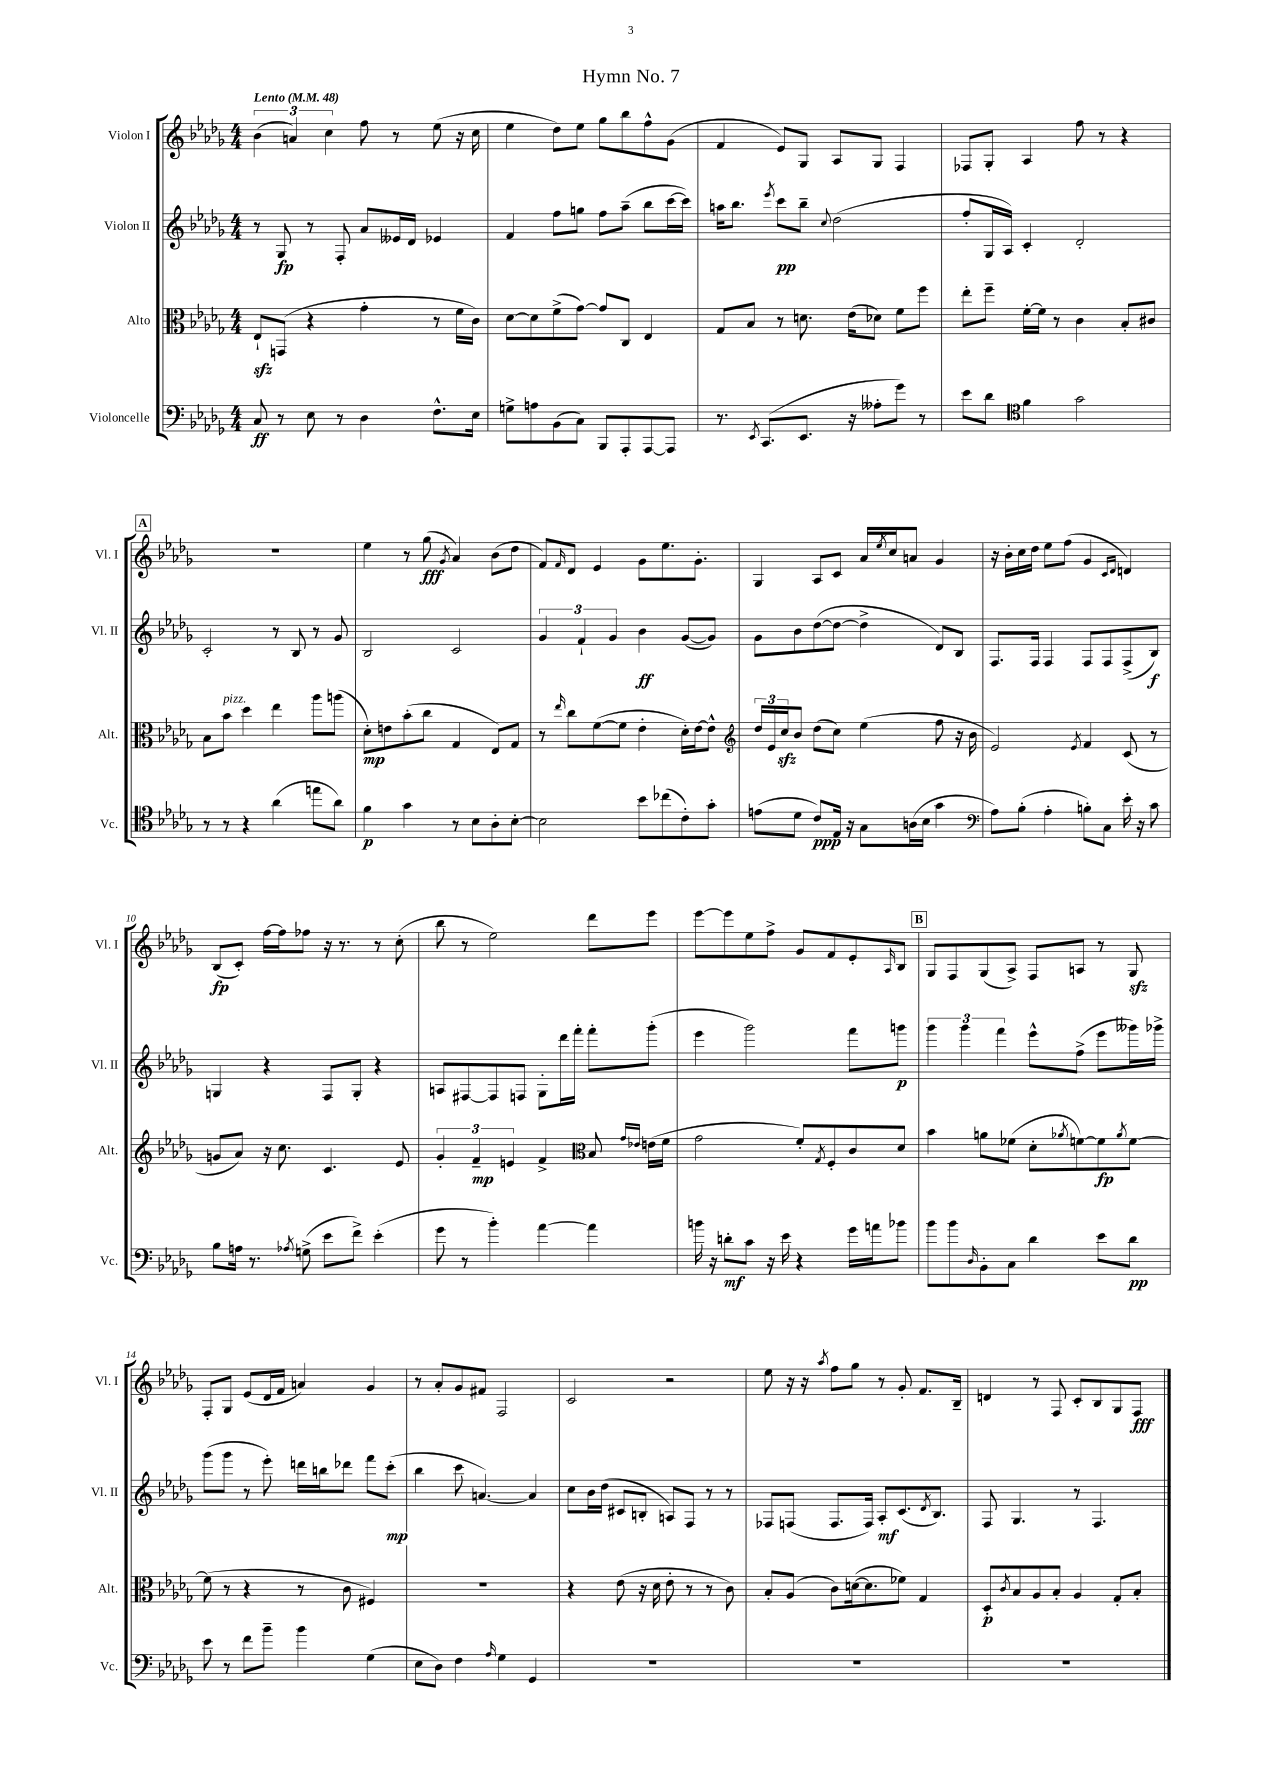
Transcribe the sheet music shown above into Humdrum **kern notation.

**kern	**dynam	**kern	**dynam	**kern	**dynam	**kern	**dynam
*part4	*part4	*part3	*part3	*part2	*part2	*part1	*part1
*staff4	*staff4	*staff3	*staff3	*staff2	*staff2	*staff1	*staff1
*I"Violoncelle	*	*I"Alto	*	*I"Violon II	*	*I"Violon I	*
*I'Vc.	*	*I'Alt.	*	*I'Vl. II	*	*I'Vl. I	*
*clefF4	*	*clefC3	*	*clefG2	*	*clefG2	*
*k[b-e-a-d-g-]	*	*k[b-e-a-d-g-]	*	*k[b-e-a-d-g-]	*	*k[b-e-a-d-g-]	*
*M4/4	*	*M4/4	*	*M4/4	*	*M4/4	*
*MM48	*	*MM48	*	*MM48	*	*MM48	*
=1	=1	=1	=1	=1	=1	=1	=1
!	!	!	!	!	!	!LO:TX:a:B:t=Lento	!
8C/	ff	8E-zz`/L	.	8r	.	(6b-\	.
8r	.	(8GGn/J	.	8G-/	fp	.	.
.	.	.	.	.	.	6an/)	.
8E-\	.	4r	.	8r	.	.	.
.	.	.	.	.	.	6cc\	.
8r	.	.	.	8F'/	.	.	.
4D-\	.	4g-'\	.	8a-/L	.	8ff\	.
.	.	.	.	16e--X/L	.	8r	.
.	.	.	.	16d-/JJ	.	.	.
8.F^^\L	.	8r	.	4e-X/	.	(8ee-\	.
.	.	16f\LL	.	.	.	16r	.
16E-\Jk	.	16c\JJ)	.	.	.	16cc\	.
=2	=2	=2	=2	=2	=2	=2	=2
8Gn^\L	.	[8d-\L	.	4f/	.	4ee-\	.
8An\	.	8d-\]	.	.	.	.	.
(8BB-\	.	(8f^\	.	8ff\L	.	8dd-\L)	.
8C\J)	.	[8g-\J)	.	8ggn\J	.	8ee-\J	.
8BBB-/L	.	8g-/L]	.	8ff\L	.	8gg-\L	.
8AAA-'/	.	8C/J	.	(8aa-~\J	.	8bb-\	.
[8AAA-/	.	4E-/	.	8bb-\L	.	8ff^^\	.
8AAA-/J]	.	.	.	[16ccc\L	.	(8g-\J	.
.	.	.	.	16ccc\JJ])	.	.	.
=3	=3	=3	=3	=3	=3	=3	=3
8.r	.	8G-/L	.	16aan\KL	.	4f/	.
.	.	.	.	8.bb-\J	.	.	.
.	.	8B-/J	.	.	.	.	.
8qEE-/	.	.	.	.	.	.	.
(8.CC/L	.	.	.	.	.	.	.
.	.	.	.	8qeee-/	.	.	.
.	.	8r	.	8ccc\L	pp	8e-/L)	.
8.EE-/J	.	8.dn\	.	8bb-~\J	.	8G-/J	.
.	.	.	.	8qqcc/	.	.	.
.	.	.	.	(2dd-\	.	8A-/L	.
16r	.	(16e-\KL	.	.	.	.	.
8A--X'\L	.	8d-X\J)	.	.	.	8G-/J	.
8g-\J)	.	8f\L	.	.	.	4F/	.
8r	.	8ff\J	.	.	.	.	.
=4	=4	=4	=4	=4	=4	=4	=4
8e-\L	.	8ee-'\L	.	8ff'/L	.	8F-X/L	.
8d-\J	.	8ff~\J	.	16G-/L	.	8G-'/J	.
.	.	.	.	16A-/JJ)	.	.	.
*clefC4	*	*	*	*	*	*	*
4f\	.	[16f'\LL	.	4c'/	.	4A-/	.
.	.	16f\JJ]	.	.	.	.	.
.	.	8r	.	.	.	.	.
2g-\	.	4c\	.	2d-'/	.	8ff\	.
.	.	.	.	.	.	8r	.
.	.	8B-'/L	.	.	.	4r	.
.	.	8c#X/J	.	.	.	.	.
!!LO:LB:g=z
!!LO:REH:place=s1:t=A
=5	=5	=5	=5	=5	=5	=5	=5
8r	.	8B-\L	.	2c'/	.	1r	.
!	!	!LO:TX:a:i:t=pizz.	!	!	!	!	!
8r	.	8b-\J	.	.	.	.	.
4r	.	4dd-\	.	.	.	.	.
(4a-\	.	4ee-\	.	8r	.	.	.
.	.	.	.	8B-/	.	.	.
8een\L	.	8aa-\L	.	8r	.	.	.
8a-\J)	.	(8aan\J	.	8g-/	.	.	.
=6	=6	=6	=6	=6	=6	=6	=6
4f\	p	8d-'\L)	mp	2B-/	.	4ee-\	.
.	.	8en\	.	.	.	.	.
4g-\	.	(8b-'\	.	.	.	8r	.
.	.	8cc\J	.	.	.	(8gg-\	fff
.	.	.	.	.	.	8qg-/	.
8r	.	4G-/	.	2c/	.	4a-/)	.
8B-\L	.	.	.	.	.	.	.
8A-'\	.	8E-/L)	.	.	.	(8b-\L	.
[8B-'\J	.	8G-/J	.	.	.	8dd-\J	.
=7	=7	=7	=7	=7	=7	=7	=7
2B-\]	.	8r	.	6g-/	.	8f/L)	.
.	.	16qqee-/	.	.	.	16qqf/	.
.	.	8cc\L	.	.	.	8d-/J	.
.	.	.	.	6f`/	.	.	.
.	.	([8f\	.	.	.	4e-/	.
.	.	.	.	6g-/	.	.	.
.	.	8f\J]	.	.	.	.	.
8b-\L	.	4e-'\	.	4b-\	ff	8g-\L	.
(8cc-X\	.	.	.	.	.	8.ee-\	.
8c'\)	.	16d-'\LL)	.	([8g-/L	.	.	.
.	.	[16e-\J	.	.	.	8.g-'\J	.
8g-'\J	.	8e-^^\J]	.	8g-/J])	.	.	.
=8	=8	=8	=8	=8	=8	=8	=8
*	*	*clefG2	*	*	*	*	*
(8en\L	.	24dd-/LL	.	8g-\L	.	4G-/	.
.	.	24e-/	.	.	.	.	.
.	.	24cczz/J	.	.	.	.	.
8d-\J	.	8b-/J	.	8b-\	.	.	.
8c/L)	ppp	(8dd-\L	.	([8dd-\	.	8A-/L	.
16E-/Jk	.	8cc\J)	.	8dd-\J_	.	8c/J	.
16r	.	.	.	.	.	.	.
8G-\L	.	(4ee-\	.	4dd-^\]	.	16a-/LL	.
.	.	.	.	.	.	8qee-/	.
.	.	.	.	.	.	16cc/J	.
(16An\L	.	.	.	.	.	8an/J	.
16B-\JJ	.	.	.	.	.	.	.
4g-\	.	8ff\	.	8d-/L)	.	4g-/	.
.	.	16r	.	8B-/J	.	.	.
.	.	16b-\	.	.	.	.	.
=9	=9	=9	=9	=9	=9	=9	=9
*clefF4	*	*	*	*	*	*	*
8A-\L)	.	2e-/)	.	8.F/L	.	16r	.
.	.	.	.	.	.	16b-'\LL	.
(8B-'\J	.	.	.	.	.	16cc\	.
.	.	.	.	16F/Jk	.	16dd-\JJ	.
4A-'\	.	.	.	4F/	.	8ee-\L	.
.	.	.	.	.	.	(8ff\J	.
.	.	8qe-/	.	.	.	.	.
8Bn'\L)	.	4f/	.	8F/L	.	4g-/	.
8C\J	.	.	.	8F/	.	.	.
.	.	.	.	.	.	16qqc/LL	.
.	.	.	.	.	.	16qqd-/JJ	.
16e-'\	.	(8c/	.	(8F^/	.	4dn/)	.
16r	.	.	.	.	.	.	.
8c\	.	8r	.	8B-/J)	f	.	.
!!LO:LB:g=z
=10	=10	=10	=10	=10	=10	=10	=10
8B-\L	.	8gn/L	.	4Gn/	.	(8B-/L	fp
16An\Jk	.	8a-/J)	.	.	.	8c'/J)	.
8.r	.	.	.	.	.	.	.
.	.	16r	.	4r	.	[16ff\LL	.
.	.	8.cc\	.	.	.	16ff\J]	.
8qA-X/	.	.	.	.	.	.	.
(8Gn^\	.	.	.	.	.	8ff-X\J	.
8e-\L	.	4.c/	.	8F/L	.	16r	.
.	.	.	.	.	.	8.r	.
8f^\J)	.	.	.	8G'/J	.	.	.
(4e-'\	.	.	.	4r	.	8r	.
.	.	8e-/	.	.	.	(8cc'\	.
=11	=11	=11	=11	=11	=11	=11	=11
8g-\	.	6g-'/	.	8An/L	.	8bb-\	.
8r	.	.	.	[8F#X/	.	8r	.
.	.	6f~/	mp	.	.	.	.
4b-'\)	.	.	.	8F#/]	.	2ee-\)	.
.	.	6en/	.	.	.	.	.
.	.	.	.	8Fn/J	.	.	.
[4a-\	.	4f^/	.	8G-'\L	.	.	.
.	.	.	.	16ddd-\L	.	.	.
.	.	.	.	16fff'\JJ	.	.	.
*	*	*clefC3	*	*	*	*	*
4a-\]	.	8B-/	.	8fff'\L	.	8ddd-\L	.
.	.	16qqg-/LL	.	.	.	.	.
.	.	16qqe-X/JJ	.	.	.	.	.
.	.	(16en\LL	.	(8ggg-'\J	.	8eee-\J	.
.	.	16f\JJ	.	.	.	.	.
=12	=12	=12	=12	=12	=12	=12	=12
16bn\	.	2g-\	.	4eee-\	.	[8eee-\L	.
16r	.	.	.	.	.	.	.
8dn'\L	mf	.	.	.	.	8eee-\]	.
8c\J	.	.	.	2ggg-\)	.	8ee-\	.
16r	.	.	.	.	.	8ff^\J	.
16e-\	.	.	.	.	.	.	.
4r	.	8f'/L)	.	.	.	8g-/L	.
.	.	8qG-/	.	.	.	.	.
.	.	8F'/	.	.	.	8f/	.
16g-\LL	.	8c/	.	8fff\L	.	8e-'/	.
16an\J	.	.	.	.	.	.	.
.	.	.	.	.	.	16qqA-/	.
8b-X\J	.	8d-/J	.	8gggn\J	p	8B-/J	.
!!LO:REH:place=s1:t=B
=13	=13	=13	=13	=13	=13	=13	=13
8b-\L	.	4b-\	.	6ggg-\	.	8G-/L	.
8b-\	.	.	.	.	.	8F/	.
.	.	.	.	6ggg-\	.	.	.
16qqD-/	.	.	.	.	.	.	.
8BB-'\	.	8an\L	.	.	.	(8G-/	.
.	.	.	.	6fff\	.	.	.
8C\J	.	(8f-X\J	.	.	.	8A-^/J)	.
4d-\	.	8d-'\L	.	8eee-^^\L	.	8F/L	.
.	.	8qa-X/	.	.	.	.	.
.	.	[8fn\)	.	(8ff^\J	.	8An/J	.
8e-\L	.	8f\]	fp	8eee-\L	.	8r	.
.	.	8qa-/	.	.	.	.	.
8d-\J	pp	[8f\J	.	16ggg--X\L)	.	8G-zz/	.
.	.	.	.	16ggg-X^\JJ	.	.	.
!!LO:LB:g=z
=14	=14	=14	=14	=14	=14	=14	=14
8e-\	.	(8f\]	.	(8ggg-\L	.	8F'/L	.
8r	.	8r	.	8ggg-\J	.	8G-/J	.
8f\L	.	4r	.	8r	.	(8e-/L	.
8b-~\J	.	.	.	8eee-'\)	.	16d-/L	.
.	.	.	.	.	.	16f/JJ	.
4b-\	.	8r	.	16dddn\LL	.	4an/)	.
.	.	.	.	16bbn\J	.	.	.
.	.	8c\	.	8ddd-X\J	.	.	.
(4G-\	.	4F#X/)	.	8fff\L	.	4g-/	.
.	.	.	.	(8ccc'\J	mp	.	.
=15	=15	=15	=15	=15	=15	=15	=15
8E-\L	.	1r	.	4bb-\	.	8r	.
8D-\J)	.	.	.	.	.	8a-'/L	.
4F\	.	.	.	8ccc\	.	8g-/	.
.	.	.	.	[4.an/)	.	8f#X/J	.
16qqA-/	.	.	.	.	.	.	.
4G-\	.	.	.	.	.	2F/	.
4GG-/	.	.	.	4a/]	.	.	.
=16	=16	=16	=16	=16	=16	=16	=16
1r	.	4r	.	8cc\L	.	2c/	.
.	.	.	.	16b-\L	.	.	.
.	.	.	.	(16dd-\JJ	.	.	.
.	.	(8e-\	.	8c#X/L	.	.	.
.	.	16r	.	8Bn'/J	.	.	.
.	.	16d-\	.	.	.	.	.
.	.	8e-'\	.	8An/L)	.	2r	.
.	.	8r	.	8F/J	.	.	.
.	.	8r	.	8r	.	.	.
.	.	8c\)	.	8r	.	.	.
=17	=17	=17	=17	=17	=17	=17	=17
1r	.	8B-'/L	.	8F-X/L	.	8ee-\	.
.	.	(8A-/J	.	(8Fn/J	.	16r	.
.	.	.	.	.	.	16r	.
.	.	.	.	.	.	8qaa-/	.
.	.	8c\L)	.	8.F/L	.	8ff\L	.
.	.	([16dn\k	.	.	.	8gg-\J	.
.	.	8.d\]	.	16F/Jk)	.	.	.
.	.	.	.	8A-'/L	mf	8r	.
.	.	8f-X\J)	.	(8.c/	.	8g-'/	.
.	.	4G-/	.	.	.	8.f/L	.
.	.	.	.	8qd-/	.	.	.
.	.	.	.	8.B-/J)	.	.	.
.	.	.	.	.	.	16B-~/Jk	.
=18	=18	=18	=18	=18	=18	=18	=18
1r	.	8D-'/L	p	8F/	.	4dn/	.
.	.	8qc/	.	.	.	.	.
.	.	8B-/	.	4.G-/	.	.	.
.	.	8A-/	.	.	.	8r	.
.	.	8B-'/J	.	.	.	8F/	.
.	.	4A-/	.	8r	.	8c'/L	.
.	.	.	.	4.F/	.	8B-/	.
.	.	8G-'/L	.	.	.	8G-/	.
.	.	8B-'/J	.	.	.	8F/J	fff
==	==	==	==	==	==	==	==
*-	*-	*-	*-	*-	*-	*-	*-
